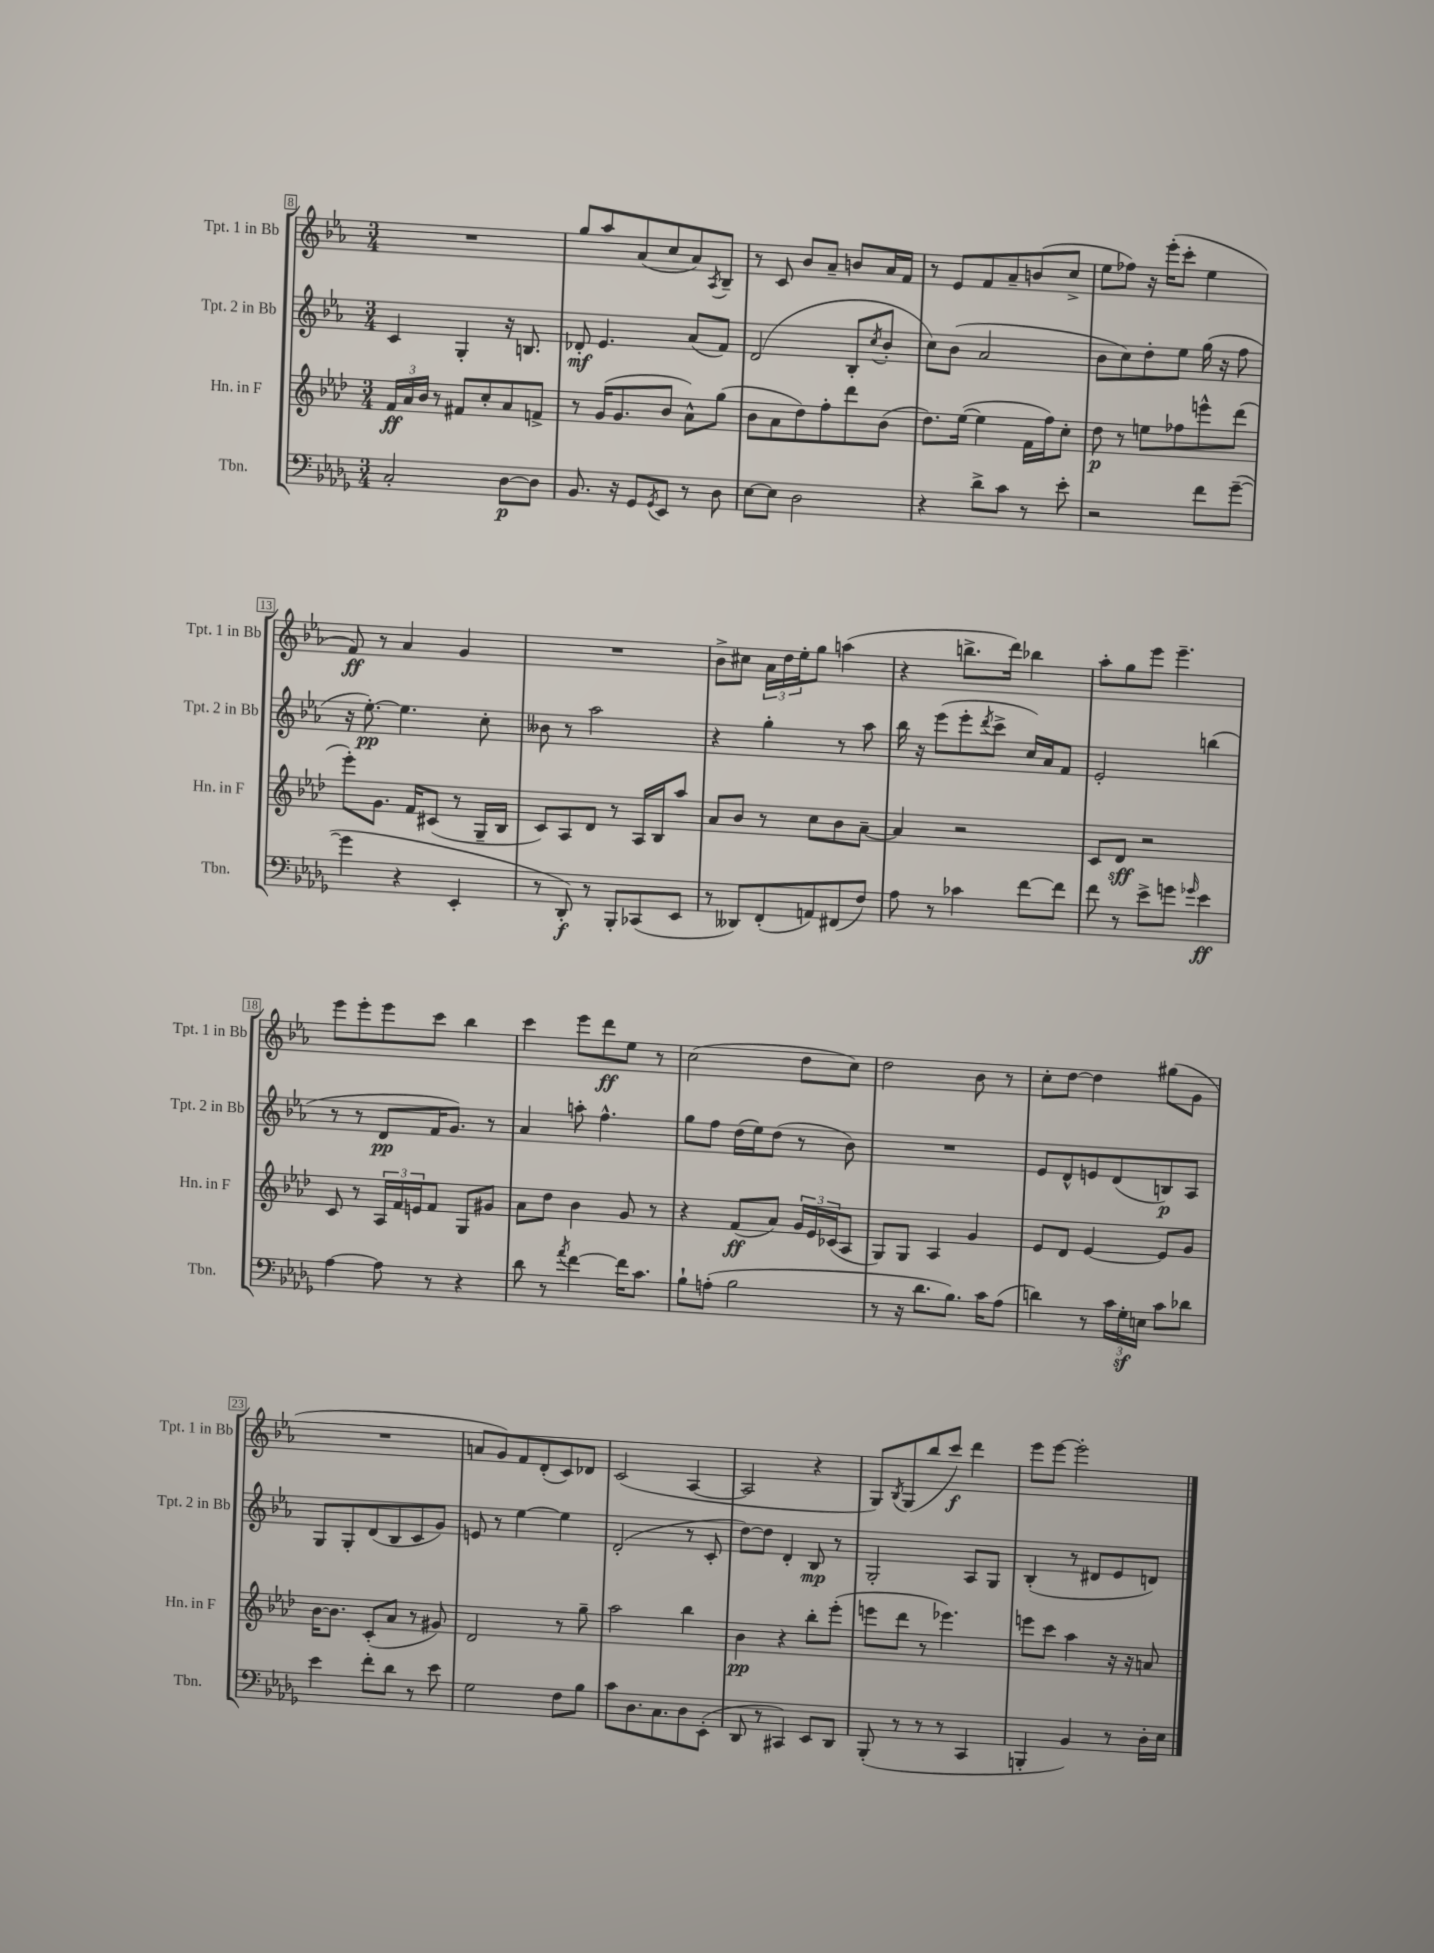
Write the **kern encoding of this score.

**kern	**dynam	**kern	**dynam	**kern	**dynam	**kern	**dynam
*part4	*part4	*part3	*part3	*part2	*part2	*part1	*part1
*staff4	*staff4	*staff3	*staff3	*staff2	*staff2	*staff1	*staff1
*I"Tbn.	*	*I"Hn. in F	*	*I"Tpt. 2 in Bb	*	*I"Tpt. 1 in Bb	*
*I'Tbn.	*	*I'Hn. in F	*	*I'Tpt. 2 in Bb	*	*I'Tpt. 1 in Bb	*
*clefF4	*	*clefG2	*	*clefG2	*	*clefG2	*
*k[b-e-a-d-g-]	*	*k[b-e-a-d-]	*	*k[b-e-a-]	*	*k[b-e-a-]	*
*M3/4	*	*M3/4	*	*M3/4	*	*M3/4	*
=8	=8	=8	=8	=8	=8	=8	=8
2C'/	.	24f/LL	ff	4c/	.	2.r	.
.	.	24a-/	.	.	.	.	.
.	.	24b-/JJ	.	.	.	.	.
.	.	8r	.	.	.	.	.
.	.	8f#X/L	.	4G'/	.	.	.
.	.	8cc'/	.	.	.	.	.
[8D-\L	p	8a-/	.	16r	.	.	.
.	.	.	.	8.Bn/	.	.	.
8D-\J]	.	8fn^/J	.	.	.	.	.
=9	=9	=9	=9	=9	=9	=9	=9
8.BB-/	.	8r	.	8d-X'/	mf	8gg/L	.
.	.	(16g/KL	.	4.e-/	.	8aa-/	.
16r	.	8.g/	.	.	.	.	.
8GG-/L	.	.	.	.	.	(8a-/	.
8qGG-/	.	.	.	.	.	.	.
8EE-/J	.	8b-/J	.	.	.	8cc/	.
8r	.	8a-^^\L)	.	(8a-/L	.	8a-/)	.
.	.	.	.	.	.	8qA-/	.
8D-\	.	(8gg\J	.	8f/J)	.	8B-~/J	.
=10	=10	=10	=10	=10	=10	=10	=10
[8E-\L	.	8b-\L	.	(2d/	.	8r	.
8E-\J]	.	8a-\	.	.	.	8c/	.
2D-\	.	8dd-\)	.	.	.	8b-/L	.
.	.	8ff'\	.	.	.	8a-~/J	.
.	.	8ddd-\	.	8B-'/L	.	8bn/L	.
.	.	.	.	8qcc/	.	.	.
.	.	(8b-\J	.	8b-'/J	.	16a-/L	.
.	.	.	.	.	.	16f/JJ	.
=11	=11	=11	=11	=11	=11	=11	=11
4r	.	8.dd-\L)	.	8cc\L)	.	8r	.
.	.	.	.	(8b-\J	.	8e-/L	.
.	.	([16ee-\Jk	.	.	.	.	.
8d-^\L	.	4ee-\]	.	2a-/	.	8f/	.
8c\J	.	.	.	.	.	8a-~/	.
8r	.	16f\LL	.	.	.	(8bn/	.
.	.	16ff\J)	.	.	.	.	.
8e-'\	.	8cc'\J	.	.	.	8cc^/J	.
=12	=12	=12	=12	=12	=12	=12	=12
2r	.	8dd-\	p	8b-\L	.	8ee-\L	.
.	.	8r	.	8cc\)	.	8ff-X\J)	.
.	.	8een\L	.	8dd'\	.	16r	.
.	.	.	.	.	.	(16eee-'\KL	.
.	.	8ff-X\	.	8ee-\J	.	8ccc'\J	.
8f\L	.	8eeen^^\	.	(16gg\	.	4ee-\	.
.	.	.	.	16r	.	.	.
([8g-~\J	.	(8ddd-\J	.	8ff\	.	.	.
!!LO:LB:g=z
=13	=13	=13	=13	=13	=13	=13	=13
4g-\]	.	8eee-'\L)	.	16r	.	8f/)	ff
.	.	.	.	[8.ee-'\)	pp	.	.
.	.	8.g\J	.	.	.	8r	.
4r	.	.	.	4.ee-\]	.	4a-/	.
.	.	16f/KL	.	.	.	.	.
.	.	(8c#X/J	.	.	.	.	.
4EE-'/	.	8r	.	.	.	4g/	.
.	.	16G~/LL	.	8cc'\	.	.	.
.	.	16B-/JJ	.	.	.	.	.
=14	=14	=14	=14	=14	=14	=14	=14
8r	.	8c/L)	.	8b--X\	.	2.r	.
8DD-'/)	f	8A-/	.	8r	.	.	.
8r	.	8d-/J	.	2aa-\	.	.	.
8BBB-'/L	.	8r	.	.	.	.	.
(8CC-X/	.	16A-/LL	.	.	.	.	.
.	.	16B-/J	.	.	.	.	.
8EE-/J	.	8aa-/J	.	.	.	.	.
=15	=15	=15	=15	=15	=15	=15	=15
8r	.	8a-/L	.	4r	.	8b-^\L	.
8DD--X/L)	.	8b-/J	.	.	.	8cc#X\J	.
(8FF'/	.	8r	.	4gg'\	.	24a-\LL	.
.	.	.	.	.	.	24dd\	.
.	.	.	.	.	.	24ee-'\J	.
8AAn/)	.	8cc\L	.	.	.	8gg\J	.
(8FF#X/	.	8b-\	.	8r	.	(4aan\	.
8F/J)	.	[8a-~\J	.	8aa-\	.	.	.
=16	=16	=16	=16	=16	=16	=16	=16
8A-\	.	4a-/]	.	16bb-\	.	4r	.
.	.	.	.	16r	.	.	.
8r	.	.	.	(8eee-\L	.	.	.
4c-X\	.	2r	.	8eee-'\	.	8.bbn^\L	.
.	.	.	.	8qddd/	.	.	.
.	.	.	.	8ccc^\J	.	.	.
.	.	.	.	.	.	16ddd\Jk)	.
[8f\L	.	.	.	16cc/LL)	.	4bb-X\	.
.	.	.	.	16a-/J	.	.	.
8f\J]	.	.	.	8f/J	.	.	.
=17	=17	=17	=17	=17	=17	=17	=17
8f\	.	8c/L	.	2e-'/	.	8aa-'\L	.
8r	.	8d-/J	sff	.	.	8gg\	.
8e-^\L	.	2r	.	.	.	8eee-\J	.
8gn\J	.	.	.	.	.	4.eee-~\	.
16qqg-X/	.	.	.	.	.	.	.
4e-\	ff	.	.	(4bbn\	.	.	.
!!LO:LB:g=z
=18	=18	=18	=18	=18	=18	=18	=18
[4A-\	.	8c/	.	8r	.	8eee-\L	.
.	.	8r	.	8r	.	8eee-'\	.
8A-\]	.	24A-/LL	.	8d/L	pp	8eee-\	.
.	.	24f/	.	.	.	.	.
.	.	24en/J	.	.	.	.	.
8r	.	8f/J	.	16f/K	.	8ccc\J	.
.	.	.	.	8.g/J)	.	.	.
4r	.	8G/L	.	.	.	4bb-\	.
.	.	8g#X/J	.	8r	.	.	.
=19	=19	=19	=19	=19	=19	=19	=19
8d-\	.	8a-\L	.	4a-/	.	4ccc\	.
8r	.	8dd-\J	.	.	.	.	.
8qa-/	.	.	.	.	.	.	.
[4f\	.	4b-\	.	8aan'\	.	8eee-\L	.
.	.	.	.	4.ff^^\	.	8ddd\	ff
16f\KL]	.	8g/	.	.	.	8ee-\J	.
8.c\J	.	.	.	.	.	.	.
.	.	8r	.	.	.	8r	.
=20	=20	=20	=20	=20	=20	=20	=20
8B-`\L	.	4r	.	8gg\L	.	(2cc\	.
(8An'\J	.	.	.	8ff\J	.	.	.
2B-\	.	(8f/L	ff	(16dd\LL	.	.	.
.	.	.	.	16ee-\J)	.	.	.
.	.	8a-/J)	.	(8dd\J	.	.	.
.	.	24g/LL	.	8r	.	8dd\L	.
.	.	24e-/	.	.	.	.	.
.	.	(24c-X/J	.	.	.	.	.
.	.	8A-/J	.	8b-\)	.	8cc\J)	.
=21	=21	=21	=21	=21	=21	=21	=21
8r	.	8G/L)	.	2.r	.	2dd\	.
16r	.	8G/J	.	.	.	.	.
8.d-\L	.	.	.	.	.	.	.
.	.	4A-/	.	.	.	.	.
8.B-\J)	.	.	.	.	.	.	.
.	.	4g/	.	.	.	8b-\	.
16c\KL	.	.	.	.	.	.	.
(8A-\J	.	.	.	.	.	8r	.
=22	=22	=22	=22	=22	=22	=22	=22
4dn\)	.	8e-/L	.	8e-/L	.	8cc'\L	.
.	.	8d-/J	.	8d^^/	.	[8dd\J	.
8r	.	[4e-/	.	8en/	.	4dd\]	.
24c\LL	.	.	.	(8d/	.	.	.
24G-z'\	.	.	.	.	.	.	.
24En\JJ	.	.	.	.	.	.	.
8c\L	.	8e-/L]	.	8Bn/)	p	(8gg#X\L	.
8d-X\J	.	8g/J	.	8A-/J	.	8g\J	.
!!LO:LB:g=z
=23	=23	=23	=23	=23	=23	=23	=23
4e-\	.	[16b-\KL	.	8G/L	.	2.r	.
.	.	8.b-\J]	.	.	.	.	.
.	.	.	.	8G'/	.	.	.
8f'\L	.	(8c'/L	.	(8d/	.	.	.
8d-\J	.	8a-/J	.	8B-/	.	.	.
8r	.	8r	.	8c/	.	.	.
8e-\	.	8g#X/)	.	8g/J)	.	.	.
=24	=24	=24	=24	=24	=24	=24	=24
2G-\	.	2d-/	.	8en/	.	8an/L	.
.	.	.	.	8r	.	8g/)	.
.	.	.	.	[4ee-\	.	8f/	.
.	.	.	.	.	.	(8d'/	.
8F\L	.	8r	.	4ee-\]	.	8c/)	.
8B-\J	.	8gg~\	.	.	.	8d-X/J	.
=25	=25	=25	=25	=25	=25	=25	=25
8c\L	.	2aa-\	.	(2d'/	.	(2c/	.
8.D-\	.	.	.	.	.	.	.
8.C\	.	.	.	.	.	.	.
8D-\	.	4bb-\	.	8r	.	[4A-/	.
(8EE-'\J	.	.	.	8c'/	.	.	.
=26	=26	=26	=26	=26	=26	=26	=26
8DD-/	.	4b-\	pp	[8dd\L)	.	2A-/]	.
8r	.	.	.	8dd\J]	.	.	.
4CC#X/)	.	4r	.	4d'/	.	.	.
8EE-/L	.	8bb-'\L	.	8B-/	mp	4r	.
8DD-/J	.	(8eee-'\J	.	8r	.	.	.
=27	=27	=27	=27	=27	=27	=27	=27
(8BBB-'/	.	8eeen\L	.	2G'/	.	8G/L)	.
.	.	.	.	.	.	8qB-/	.
8r	.	8ddd-\J	.	.	.	(8G/	.
8r	.	8r	.	.	.	8bb-/	.
8r	.	4.eee-X\)	.	.	.	8ccc/J)	f
4CC/	.	.	.	8A-/L	.	4ddd\	.
.	.	.	.	8G/J	.	.	.
=28	=28	=28	=28	=28	=28	=28	=28
4BBBn'/	.	8eeen\L	.	(4B-'/	.	8eee-\L	.
.	.	8ccc\J	.	.	.	[8eee-\J	.
4BB-/)	.	4aa-\	.	8r	.	2eee-'\]	.
.	.	.	.	8d#X/L	.	.	.
8r	.	16r	.	8e-/	.	.	.
.	.	16r	.	.	.	.	.
16D-'\LL	.	8an/	.	8dn/J)	.	.	.
16E-\JJ	.	.	.	.	.	.	.
==	==	==	==	==	==	==	==
*-	*-	*-	*-	*-	*-	*-	*-
